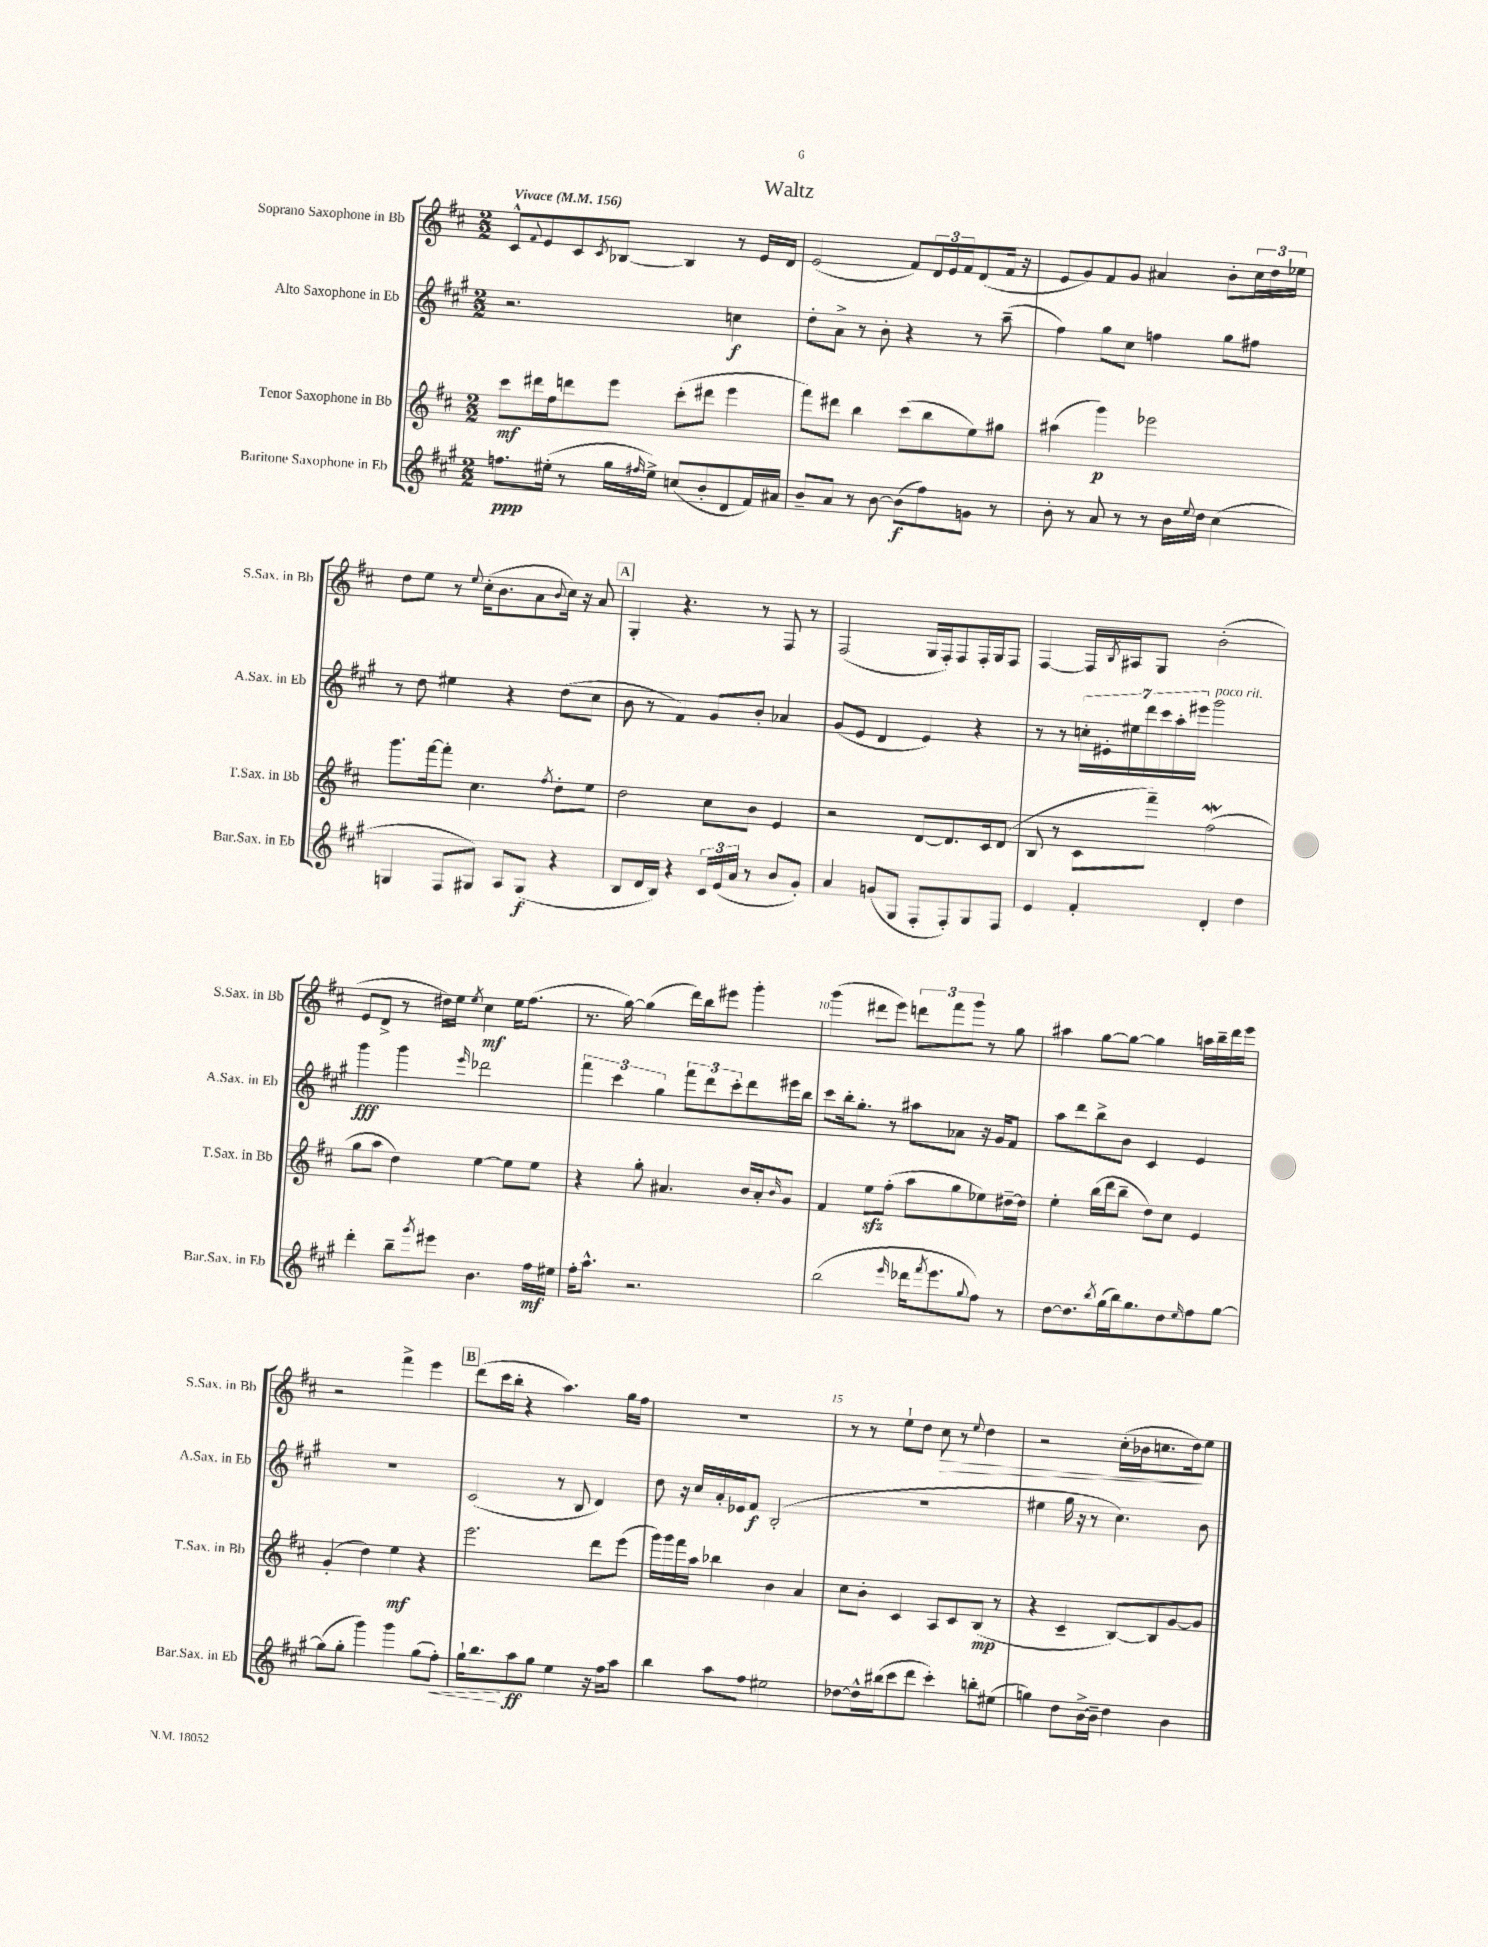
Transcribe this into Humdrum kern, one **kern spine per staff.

**kern	**dynam	**kern	**dynam	**kern	**dynam	**kern	**dynam
*part4	*part4	*part3	*part3	*part2	*part2	*part1	*part1
*staff4	*staff4	*staff3	*staff3	*staff2	*staff2	*staff1	*staff1
*I"Baritone Saxophone in Eb	*	*I"Tenor Saxophone in Bb	*	*I"Alto Saxophone in Eb	*	*I"Soprano Saxophone in Bb	*
*I'Bar.Sax. in Eb	*	*I'T.Sax. in Bb	*	*I'A.Sax. in Eb	*	*I'S.Sax. in Bb	*
*clefG2	*	*clefG2	*	*clefG2	*	*clefG2	*
*k[f#c#g#]	*	*k[f#c#]	*	*k[f#c#g#]	*	*k[f#c#]	*
*M2/2	*	*M2/2	*	*M2/2	*	*M2/2	*
*MM156	*	*MM156	*	*MM156	*	*MM156	*
=1	=1	=1	=1	=1	=1	=1	=1
!	!	!	!	!	!	!LO:TX:a:B:t=Vivace	!
8.ffn\L	ppp	8ccc#\L	mf	2.r	.	8c#^^/L	.
.	.	.	.	.	.	8qqf#/	.
.	.	16ddd#X\L	.	.	.	8e/	.
(16ee#X'\Jk	.	16ff#\J	.	.	.	.	.
8r	.	8dddn\	.	.	.	8c#/	.
.	.	.	.	.	.	8qc#/	.
16gg#\LL	.	8eee\J	.	.	.	[8B-X/J	.
16qqff#X/	.	.	.	.	.	.	.
16ee#^\JJ)	.	.	.	.	.	.	.
(8ccn/L	.	(8ccc#'\L	.	.	.	4B-/]	.
8b'/	.	8ddd#X\J	.	.	.	.	.
8d/	.	4eee\	.	4ccn\	f	8r	.
16f#/L)	.	.	.	.	.	16e/LL	.
16a#X/JJ	.	.	.	.	.	16d/JJ	.
=2	=2	=2	=2	=2	=2	=2	=2
8b~/L	.	8fff#\L)	.	8dd'\L	.	(2e/	.
8a/J	.	8ddd#X\J	.	8a^\J	.	.	.
8r	.	4bb\	.	8r	.	.	.
[8b\	.	.	.	8b'\	.	.	.
(8b\L]	f	(8ccc#\L	.	4r	.	8f#/L)	.
8ff#\)	.	8bb\	.	.	.	24d/L	.
.	.	.	.	.	.	24e/	.
.	.	.	.	.	.	24f#/J	.
8gn\J	.	8ee\)	.	8r	.	(8d/	.
8r	.	8gg#X\J	.	(8aa~\	.	16f#/Jk	.
.	.	.	.	.	.	16r	.
=3	=3	=3	=3	=3	=3	=3	=3
8b'\	.	(4aa#X\	.	4ff#\)	.	8e/L	.
8r	.	.	.	.	.	8g/)	.
8a/	.	4ggg\)	p	8gg#\L	.	8f#/	.
8r	.	.	.	8cc#\J	.	8g/J	.
8r	.	2eee-X\	.	4ffn\	.	4a#X/	.
16b\LL	.	.	.	.	.	.	.
8qqee/	.	.	.	.	.	.	.
16dd\JJ	.	.	.	.	.	.	.
(4cc#\	.	.	.	8gg#\L	.	8b'\L	.
.	.	.	.	8ff#X\J	.	24cc#\L	.
.	.	.	.	.	.	24dd\	.
.	.	.	.	.	.	24ee-X\JJ	.
!!LO:LB:g=z
=4	=4	=4	=4	=4	=4	=4	=4
4Gn/	.	8.ggg\L	.	8r	.	8dd\L	.
.	.	.	.	8dd\	.	8ee\J	.
.	.	[16fff#\k	.	.	.	.	.
8F#/L	.	8fff#'\J]	.	4ee#X\	.	8r	.
.	.	.	.	.	.	8qqee/	.
8G#X/J)	.	4.cc#\	.	.	.	(16cc#'\KL	.
.	.	.	.	.	.	8.b\	.
8A/L	.	.	.	4r	.	.	.
(8G#/J	f	.	.	.	.	8a\	.
.	.	8qff#/	.	.	.	8qqb/	.
4r	.	8dd'\L	.	(8dd\L	.	16cc#\Jk)	.
.	.	.	.	.	.	16r	.
.	.	8ee\J	.	8cc#\J	.	8a/	.
!!LO:REH:place=s1:t=A
=5	=5	=5	=5	=5	=5	=5	=5
8B/L	.	2dd\	.	8b\	.	4G'/	.
16d/L	.	.	.	8r	.	.	.
16B/JJ)	.	.	.	.	.	.	.
4r	.	.	.	4f#/)	.	4.r	.
24c#/LL	.	8cc#\L	.	8g#/L	.	.	.
(24e/	.	.	.	.	.	.	.
24a/JJ	.	.	.	.	.	.	.
8r	.	8b\J	.	8b'/J	.	8r	.
8b/L	.	4e/	.	4a-X/	.	8F#/	.
8g#'/J)	.	.	.	.	.	8r	.
=6	=6	=6	=6	=6	=6	=6	=6
4a/	.	2r	.	(8g#/L	.	(2F#/	.
.	.	.	.	8e/J	.	.	.
(8gn/L	.	.	.	4d/	.	.	.
8G#/J	.	.	.	.	.	.	.
8F#'/L	.	[8d/L	.	4e/)	.	16G/LL	.
.	.	.	.	.	.	16F#'/J)	.
8F#'/)	.	8.d/]	.	.	.	8F#/	.
8G#/	.	.	.	4r	.	16F#'/L	.
.	.	16c#/k	.	.	.	16G/J	.
8F#/J	.	(8d/J	.	.	.	8F#/J	.
=7	=7	=7	=7	=7	=7	=7	=7
4e/	.	8B/	.	8r	.	[4F#/	.
.	.	8r	.	8r	.	.	.
4f#'/	.	8c#\L	.	28ccn'\LL	.	16F#/LL]	.
.	.	.	.	28e#X'\	.	.	.
.	.	.	.	.	.	8qB/	.
.	.	.	.	.	.	16A#X/J	.
.	.	.	.	28ee#X\	.	.	.
.	.	.	.	28ddd\	.	.	.
.	.	8fff#~\J)	.	.	.	8G/J	.
.	.	.	.	28ccc#\	.	.	.
.	.	.	.	28aa'\	.	.	.
.	.	.	.	28eee#X\JJ	.	.	.
!	!	!	!	!LO:TX:a:i:t=poco rit.	!	!	!
4d'/	.	(2ff#W\	.	2ggg#\	.	(2b'\	.
4dd\	.	.	.	.	.	.	.
!!LO:LB:g=z
=8	=8	=8	=8	=8	=8	=8	=8
4ddd'\	.	8gg\L	.	4ggg#\	fff	8e/L	.
.	.	8aa\J	.	.	.	8d^/J	.
8bb~\L	.	4dd\)	.	4ggg#\	.	8r	.
8qggg#/	.	.	.	.	.	.	.
8eee#X\J	.	.	.	.	.	16dd#X\LL)	.
.	.	.	.	.	.	16ee\JJ	.
.	.	.	.	16qqeee/	.	8qee/	.
4.b\	.	[4ee\	.	2ddd-X\	.	4cc#\	mf
.	.	8ee\L]	.	.	.	16ee\KL	.
.	.	.	.	.	.	(8.ff#\J	.
16ff#\LL	mf	8ee\J	.	.	.	.	.
16ee#X\JJ	.	.	.	.	.	.	.
=9	=9	=9	=9	=9	=9	=9	=9
16ff#'\KL	.	4r	.	6fff#\	.	8.r	.
8.aa^^\J	.	.	.	.	.	.	.
.	.	.	.	6ccc#\	.	.	.
.	.	.	.	.	.	[16gg\)	.
2.r	.	8gg'\	.	.	.	(4gg\]	.
.	.	.	.	6gg#\	.	.	.
.	.	4.a#X/	.	.	.	.	.
.	.	.	.	12fff#\L	.	16ddd\LL)	.
.	.	.	.	.	.	16bb\J	.
.	.	.	.	12ddd\	.	.	.
.	.	.	.	.	.	8eee#X\J	.
.	.	.	.	12ccc#'\	.	.	.
.	.	16b/LL	.	8ddd\	.	4ggg'\	.
.	.	16a#'/J	.	.	.	.	.
.	.	16qqb/	.	.	.	.	.
.	.	8g/J	.	16eee#X\L	.	.	.
.	.	.	.	16bb\JJ	.	.	.
=10	=10	=10	=10	=10	=10	=10	=10
(2bb\	.	4f#/	.	8ccc#\L	.	(4ggg\	.
.	.	.	.	16bb'\k	.	.	.
.	.	.	.	8.gg#'\J	.	.	.
.	.	8eezz\L	.	.	.	8ddd#X\L	.
.	.	(8ff#'\J	.	8r	.	8eee\J)	.
16qqeee/	.	.	.	.	.	.	.
16ddd-X\KL	.	8aa\L	.	8aa#X\L	.	12dddn\L	.
8qfff#/	.	.	.	.	.	.	.
8.eee\	.	.	.	.	.	.	.
.	.	.	.	.	.	12fff#\	.
.	.	8gg\	.	8a-X\J	.	.	.
.	.	.	.	.	.	12ggg\J	.
8qqgg#/	.	.	.	.	.	.	.
8ff#\J)	.	8ee-X\)	.	16r	.	8r	.
.	.	.	.	16g#/KL	.	.	.
8r	.	[16dd#X~\L	.	8f#/J	.	8gg\	.
.	.	16dd#\JJ]	.	.	.	.	.
=11	=11	=11	=11	=11	=11	=11	=11
[8dd\L	.	4ee'\	.	8aa\L	.	4aa#X\	.
8.dd\]	.	.	.	8ddd\	.	.	.
.	.	(16bb\LL	.	8bb^\	.	[8gg\L	.
8qbb/	.	.	.	.	.	.	.
(16gg#\L	.	16ddd\J	.	.	.	.	.
16bb\J)	.	8bb~\J	.	8b\J	.	8gg\J_	.
8.gg#\	.	.	.	.	.	.	.
.	.	8dd\L)	.	4c#/	.	4gg\]	.
8dd\	.	8cc#\J	.	.	.	.	.
16qqee/	.	.	.	.	.	.	.
8ff#\	.	4e/	.	4e/	.	16aan\LL	.
.	.	.	.	.	.	16bb~\	.
[8gg#\J	.	.	.	.	.	16ddd\	.
.	.	.	.	.	.	16eee\JJ	.
!!LO:LB:g=z
=12	=12	=12	=12	=12	=12	=12	=12
(8gg#\L]	.	(4g'/	.	1r	.	2r	.
8gg#'\J	.	.	.	.	.	.	.
4ggg#\)	.	4dd\)	.	.	.	.	.
4ggg#\	.	4ee\	mf	.	.	4fff#^\	.
(8gg#\L	.	4r	.	.	.	4eee\	.
!	!LO:HP:b	!	!	!	!	!	!
8ff#'\J)	<	.	.	.	.	.	.
!!LO:REH:place=s1:t=B
=13	=13	=13	=13	=13	=13	=13	=13
16gg#`\KL	.	2.eee\	.	(2c#/	.	(8ddd\L	.
8.bb\	.	.	.	.	.	.	.
.	.	.	.	.	.	16ccc#\L	.
.	.	.	.	.	.	16bb'\JJ	.
8aa\	[ ff	.	.	.	.	4r	.
8gg#\J	.	.	.	.	.	.	.
4ee\	.	.	.	8r	.	4.aa\)	.
.	.	.	.	8B/	.	.	.
16r	.	8ddd\L	.	4d/)	.	.	.
16ff#\KL	.	.	.	.	.	.	.
8aa\J	.	(8eee\J	.	.	.	16gg\LL	.
.	.	.	.	.	.	16ff#\JJ	.
=14	=14	=14	=14	=14	=14	=14	=14
4bb\	.	16ggg\LL)	.	8dd\	.	1r	.
.	.	16ggg\	.	.	.	.	.
.	.	16fff#\	.	16r	.	.	.
.	.	16aa\JJ	.	16cc#/LL	.	.	.
8aa\L	.	4bb-X\	.	16a'/	.	.	.
.	.	.	.	16e-X/J	.	.	.
8ff#\J	.	.	.	8f#/J	f	.	.
2ee#X\	.	4b\	.	(2B'/	.	.	.
.	.	4a/	.	.	.	.	.
=15	=15	=15	=15	=15	=15	=15	=15
[8dd-X\L	.	8cc#\L	.	1r	.	8r	.
16dd-^^\L]	.	8b'\J	.	.	.	8r	.
(16bb#X\J	.	.	.	.	.	.	.
8ccc#\	.	4c#/	.	.	.	8ee`\L	.
8ddd\J	.	.	.	.	.	8dd\J	.
!	!	!	!	!	!	!	!LO:HP:b
4ccc#'\)	.	8A/L	.	.	.	8cc#\	>
.	.	8c#/	.	.	.	8r	.
.	.	.	.	.	.	8qqee/	.
8bbn'\L	.	(8B/J	mp	.	.	4dd\	.
(8ee#X\J	.	8r	.	.	.	.	.
=16	=16	=16	=16	=16	=16	=16	=16
4ggn\)	.	4r	.	4ee#X\	.	2r	.
8dd\L	.	4c#~/	.	16gg#\	.	.	.
.	.	.	.	16r	.	.	.
[16b^\L	.	.	.	8r	.	.	.
16b~\JJ]	.	.	.	.	.	.	.
4dd\	.	[8B/L)	.	4.cc#\)	.	(16cc#'\LL	.
.	.	.	.	.	.	16b-X\J	.
.	.	8B/]	.	.	.	8.ccn\	.
4b\	.	[8g/	.	.	.	.	.
.	.	.	.	.	.	16dd\k)	.
.	.	8g/J]	.	8b\	.	8ee\J	]
==	==	==	==	==	==	==	==
*-	*-	*-	*-	*-	*-	*-	*-
